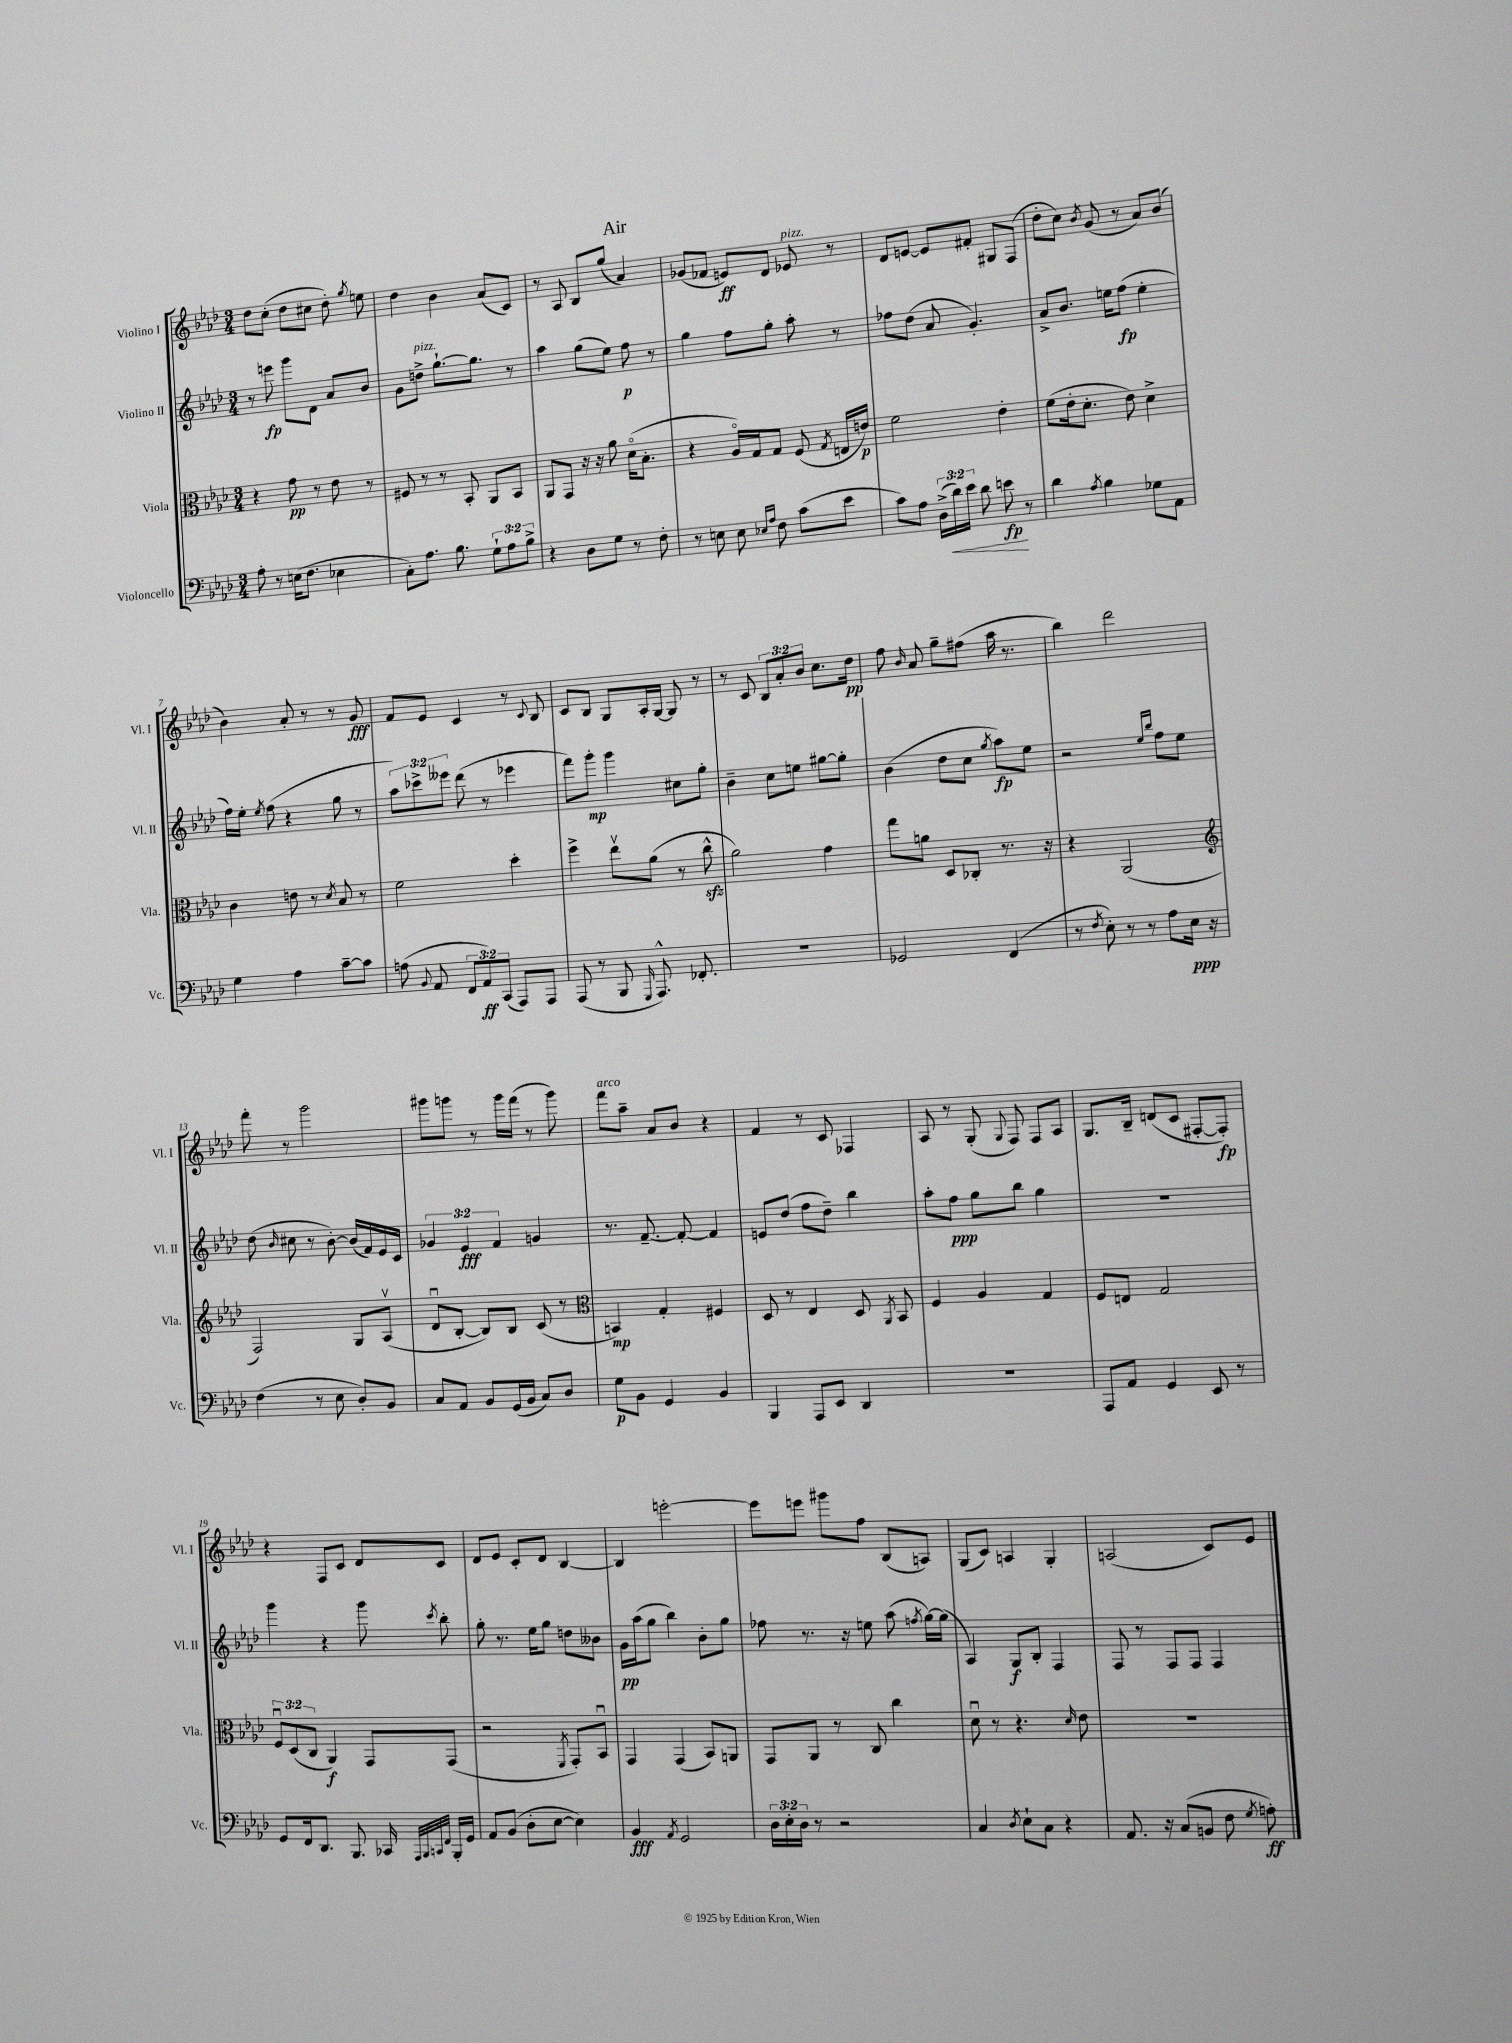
\header { title = "Air" }
<<
\new StaffGroup <<
\new Staff = "s0" \with { instrumentName = "Violino I" shortInstrumentName = "Vl. I" } {
    \clef treble \key aes \major \numericTimeSignature \time 3/4 \override Staff.TupletNumber.text = #tuplet-number::calc-fraction-text
    \autoBeamOff des''8[ c''8]-.( des''8[ cis''8] des''8-.) \acciaccatura { g''8 } e''8 |
    des''4 bes'4 aes'8[( c'8]) |
    r8 aes8 bes8[ g''8]( aes'4) |
    ges'8[( fes'8] e'8[\ff) des'8] ees'8^\markup { \italic "pizz." } r8 |
    des'8[ e'8]~ e'8[ fis'8]-. gis8[ f8]( |
    des''8[-. c''8]) \acciaccatura { bes'8 } g'8( r8 aes'8[) bes'8]( |
    bes'4) aes'8-. r8 r8 g'8\fff |
    f'8[ ees'8] c'4 r8 \appoggiatura { c'8 } bes8 |
    c'8[ bes8] g8[ aes16-. g16]~ g8 r8 |
    r8 c'8 \tuplet 3/2 { bes8[ aes'8-. bes'8] } c''8.[ des''16]\pp |
    f''8 \grace { bes'16 } aes'8 g''8[-- fis''8]( aes''16 r8. |
    bes''4) des'''2 |
    f'''8-. r8 g'''2 |
    gis'''8[ g'''8] r8 g'''16[ f'''16]( r8 g'''8) |
    f'''8[^\markup { \italic "arco" } aes''8]-- aes'8[ bes'8] r4 |
    f'4 r8 c'8 fes4 |
    aes8 r8 g8-.( \appoggiatura { g8 } f8) f8[ aes8] |
    g8.[ bes16]-- d'8[( c'8] fis8[~-. fis8]-.\fp) |
    r4 f8[ c'8] des'8[ c'8] |
    des'8[ ees'8] c'8[-. des'8] bes4~ |
    bes4 e'''2~-. |
    e'''8[ e'''8] gis'''8[ f''8] bes8[( a8]) |
    g8[( c'8]) a4 g4-. |
    a2( c'8[) ees'8] \bar "|." |
}
\new Staff = "s1" \with { instrumentName = "Violino II" shortInstrumentName = "Vl. II" } {
    \clef treble \key aes \major \numericTimeSignature \time 3/4 \override Staff.TupletNumber.text = #tuplet-number::calc-fraction-text
    \autoBeamOff r8 e'''8\fp g'''8[ des'8] aes'8[ bes'8] |
    g'8[ d''8]->^\markup { \italic "pizz." } g''8.[~-! g''8.] r8 |
    aes''4 g''8[( ees''8]) f''8\p r8 |
    g''4 f''8[ g''8]-. aes''8-. r8 |
    fes''8[ des''8]( aes'8 g'4.-.) |
    aes'8[-> bes'8.] e''16[ f''8]\fp( e''4-. |
    f''16[) ees''16]-. \acciaccatura { ees''8 } f''8( r4 g''8 r8 |
    \tuplet 3/2 { aes''8[) ces'''8-> eeses'''8] } des'''8( r8 ees'''4 |
    f'''8[) g'''8]-.\mp g'''4 cis''8[ g''8]-. |
    bes'4-- c''8[ e''8] gis''8[~ gis''8]-. |
    bes'4( des''8[ c''8] \acciaccatura { g''8 } aes''8[\fp) ees''8] |
    r2 \grace { ees''16[ bes''16] } f''8[ ees''8] |
    des''8( \grace { bes'16 } cis''8 r8 bes'8~-.) bes'16[( f'16) ees'16 c'16] |
    \tuplet 3/2 { ges'4 ees'4\fff f'4 } g'4 |
    r8. f'8.~-- f'8~-. f'4 |
    e'8[ des''8]( f''8[ des''8]--) bes''4 |
    aes''8[-. f''8]\ppp g''8[ bes''8] g''4 |
    R2. |
    g'''4 r4 g'''8 \acciaccatura { c'''8 } bes''8-. |
    g''8-. r8. ees''16[ g''8] d''8[ beses'8] |
    g'16[\pp aes''16( g''8] bes''4) bes'8[-. g''8] |
    fes''8 r8. r16 e''8 aes''8( \acciaccatura { f''8 } g''16[~) g''16]( |
    aes4) g8[\f bes8]-. f4 |
    f8 r8 f8[ f8] f4 \bar "|." |
}
\new Staff = "s2" \with { instrumentName = "Viola" shortInstrumentName = "Vla." } {
    \clef alto \key aes \major \numericTimeSignature \time 3/4 \override Staff.TupletNumber.text = #tuplet-number::calc-fraction-text
    \autoBeamOff r4 g'8\pp r8 ees'8 r8 |
    fis8 r8 r8 bes,8-. aes,8[ bes,8] |
    aes,8[ g,8] r16 r16 aes'8 des'16[\flageolet( bes8.]-. |
    r4 aes16[\flageolet) g16 g8] f8( \acciaccatura { g8 } e16[ e'16]\p) |
    f'2 ees'4-. |
    f'8[( ees'16-. des'8.]-. ees'8) des'4-> |
    c'4 e'8 r8 \acciaccatura { des'8 } bes8 r8 |
    f'2 des''4-. |
    f''4-> ees''8[\upbow aes'8]( r8 c''8-^\sfz |
    aes'2) g'4 |
    g''8[ a'8] des8[ ces8]-. r8. r16 |
    r4 aes,2( |
    \clef treble f2) g8[ aes8]\upbow( |
    des'8[\downbow bes8]~-. bes8[) bes8] c'8( r8 |
    \clef alto b,4\mp) g4-. fis4 |
    des8 r8 ees4 des8 \acciaccatura { aes,8 } bes,8 |
    f4 aes4 g4 |
    f8[ e8] g2 |
    \tuplet 3/2 { f8[\downbow des8( c8] } aes,4\f) g,8[ g,8]( |
    r2 \acciaccatura { f,8 } g,8[-.) bes,8]\downbow |
    g,4 g,4( bes,8[) a,8] |
    g,8[ aes,8] r8 c8 c''4 |
    des'8\downbow r8 r4. \grace { des'16 } ees'8 |
    R2. \bar "|." |
}
\new Staff = "s3" \with { instrumentName = "Violoncello" shortInstrumentName = "Vc." } {
    \clef bass \key aes \major \numericTimeSignature \time 3/4 \override Staff.TupletNumber.text = #tuplet-number::calc-fraction-text
    \autoBeamOff aes8-. r8 e16[( f8.] ees4 |
    c8[-.) aes8.] bes8. \tuplet 3/2 { g8[-! aes8 bes8]-> } |
    r4 des8[ g8] r8 f8-. |
    r8 e8 e8 \grace { ees16[ aes16] } f8 c'8[( ees'8] |
    c'8[) aes8] \tuplet 3/2 { des16[->( des'16\<) ees'16] } des'8 e'8\fp\! r8 |
    des'4 \acciaccatura { aes8 } bes4 ges8[ aes,8] |
    g4 aes4 c'8[~-- c'8] |
    a8( \appoggiatura { bes,8 } aes,8 \tuplet 3/2 { f,8[ aes,8\ff) c,8]( } aes,,8[) aes,,8] |
    aes,,8( r8 bes,,8 \grace { g,,16 } aes,,8.-^) fes,8.-. |
    R2. |
    ges,2 f,4( |
    r8 \acciaccatura { f8 } ees8-.) r8 r8 aes8[ ees16]\ppp r16 |
    f4( r8 ees8 des8[-.) bes,8] |
    c8[ aes,8] bes,8[ g,16( bes,16] c8[) des8] |
    g8[\p bes,8] g,4 bes,4 |
    bes,,4 aes,,8[ ees,8] des,4 |
    R2. |
    aes,,8[ aes,8] g,4 ees,8 r8 |
    g,8[ f,16 des,8.] bes,,8. ces,16 \grace { aes,,32[ bes,,32 c,32 f,32] } bes,,16[-. g,16] |
    aes,8[ bes,8]( des8[-. ees8]~ ees4) |
    bes,4\fff \acciaccatura { aes,8 } g,2 |
    \tuplet 3/2 { des16[ ees16-. des16] } r8 r2 |
    c4 \acciaccatura { des8 } ees8[-! c8] r4 |
    aes,8. r16 c8[( b,8] f8 \acciaccatura { g8 } a8-.\ff) \bar "|." |
}
>>
>>
